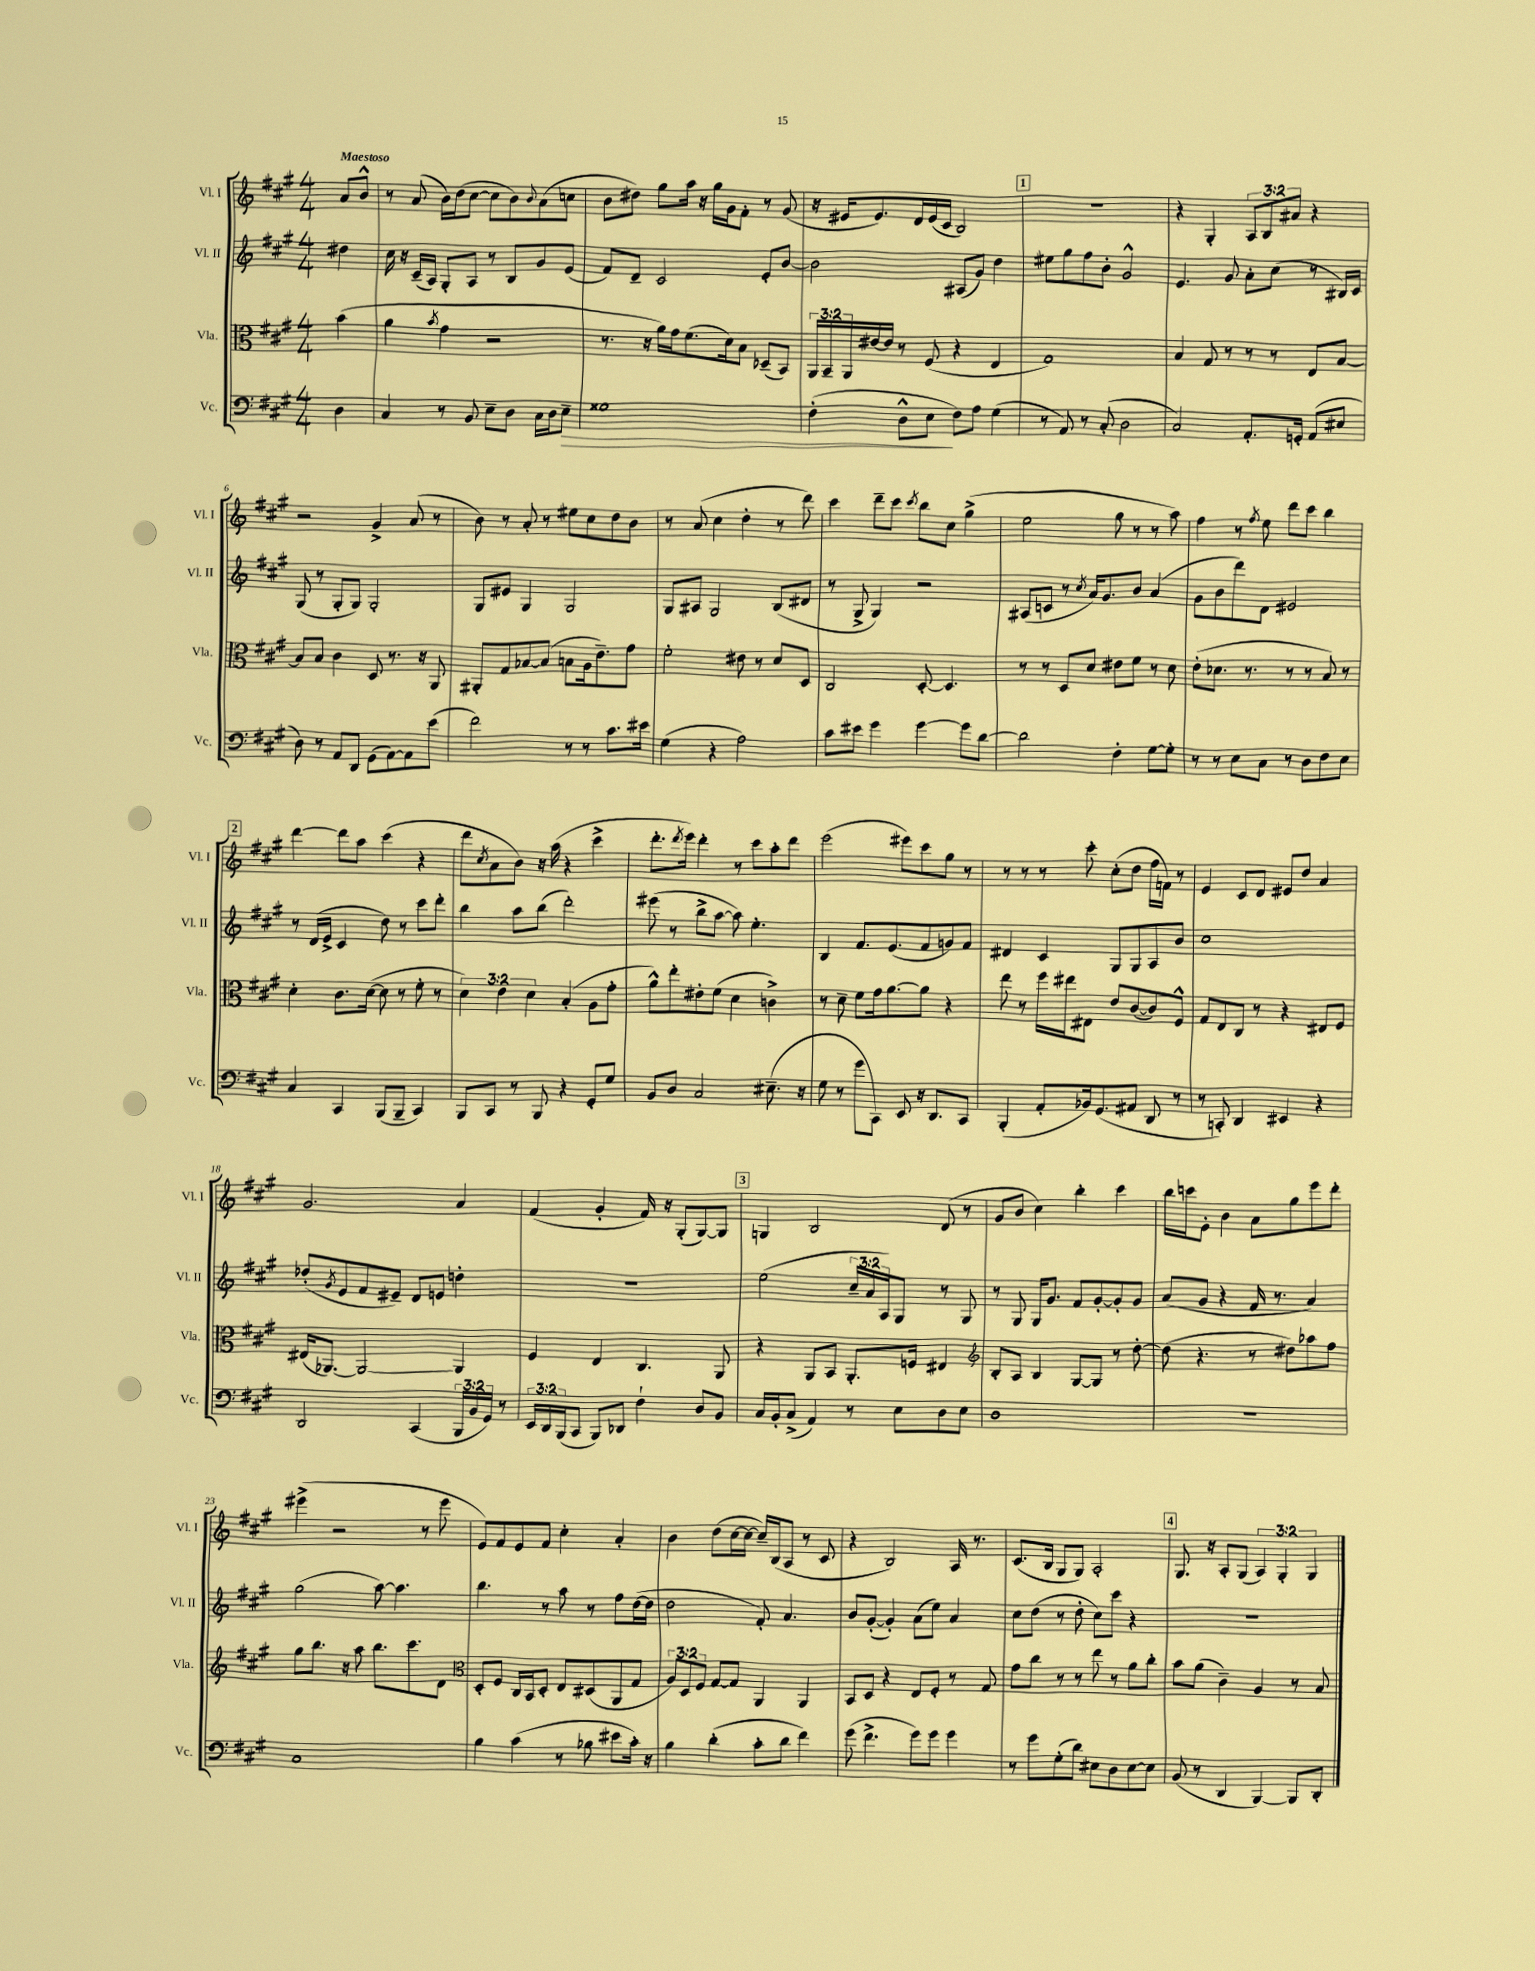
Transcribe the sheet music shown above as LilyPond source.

<<
\new StaffGroup <<
\new Staff = "s0" \with { instrumentName = "Vl. I" shortInstrumentName = "Vl. I" } {
    \clef treble \key a \major \numericTimeSignature \time 4/4 \override Staff.TupletNumber.text = #tuplet-number::calc-fraction-text \partial 4 \tempo "Maestoso"
    a'8 b'8-^ |
    r8 a'8( b'16) d''16( cis''8~ cis''8 b'8) \appoggiatura { b'8 } a'8( c''8 |
    b'8 dis''8) gis''8 a''16 r16 gis''16 gis'16 fis'8-. r8 gis'8( |
    r16 eis'16 eis'8.) d'16 eis'16( cis'16 b2) |
    \mark \markup { \box "1" } R1 |
    r4 gis4-. \tuplet 3/2 { a8 b8 ais'8 } r4 |
    r2 gis'4-> a'8( r8 |
    b'8) r8 a'8-. r8 eis''8 cis''8 d''8 b'8 |
    r8 a'8( cis''4 d''4-. r8 d'''8) |
    cis'''4 d'''8-- cis'''8 \acciaccatura { cis'''8 } b''8 cis''8 gis''4->( |
    e''2 gis''8 r8 r8 a''8) |
    fis''4 r8 \acciaccatura { fis''8 } e''8 d'''8 cis'''8 b''4 |
    \mark \markup { \box "2" } d'''4~ d'''8 a''8 cis'''4( r4 |
    d'''8 \acciaccatura { cis''8 } a'8 b'8) r16 a''16( r4 cis'''4-> |
    d'''8.-. \acciaccatura { d'''8 } e'''16) d'''4-. r8 cis'''8 a''8-. d'''8 |
    e'''2( eis'''8) cis'''8 gis''8 r8 |
    r8 r8 r8 cis'''8-. cis''8-.( d''8 fis''16 f'16) r8 |
    e'4 cis'8 d'8 eis'8 d''8 a'4 |
    gis'2. a'4 |
    fis'4( gis'4-. fis'16) r16 gis8-.( gis8~) gis8 |
    \mark \markup { \box "3" } g4 b2 d'8( r8 |
    gis'8 b'8 cis''4) b''4-. cis'''4 |
    b''16 c'''16 e'8-. b'4 a'8 gis''8 e'''8 d'''8-. |
    eis'''4->( r2 r8 eis'''8 |
    e'8) fis'8 e'8 fis'8 cis''4-. a'4-. |
    b'4 d''8( cis''16~ cis''16~ cis''16--) b16( a8 r8 cis'8 |
    r4 b2) a16 r8. |
    cis'8.( b16 gis8 gis8) a2-. |
    \mark \markup { \box "4" } gis8. r16 a8-. gis8( \tuplet 3/2 { a4) gis4-. gis4 } \bar "|." |
}
\new Staff = "s1" \with { instrumentName = "Vl. II" shortInstrumentName = "Vl. II" } {
    \clef treble \key a \major \numericTimeSignature \time 4/4 \override Staff.TupletNumber.text = #tuplet-number::calc-fraction-text \partial 4
    dis''4 |
    cis''16 r16 cis'16--( a16) gis8-. a8 r8 b8 gis'8 e'8( |
    fis'8) d'8-- cis'2 e'8-. b'8~ |
    b'2 ais8( gis'8) d''4 |
    \mark \markup { \box "1" } eis''8 gis''8 fis''8 b'8-. gis'2-^ |
    e'4. gis'8 a'8-. cis''8( r8 bis16) cis'16 |
    gis8( r8 gis8-. gis8) gis2-. |
    gis8 eis'8 gis4 gis2 |
    gis8 ais8 gis2 b8( dis'8 |
    r8 gis8-> gis4) r2 |
    ais8( c'8 r8 \acciaccatura { cis''8 } a'16) gis'8. b'8 a'4( |
    gis'8 b'8 d'''8) d'8 eis'2 |
    \mark \markup { \box "2" } r8 d'16( e'16-> cis'4 d''8) r8 cis'''8 d'''8-. |
    b''4 a''8 b''8( d'''2-.) |
    eis'''8( r8 b''8-> a''8~ a''8) e''4.-. |
    b4 fis'8. e'8.( fis'8 g'8) fis'8 |
    dis'4 cis'4 gis8 gis8 a8 b'8 |
    cis''1 |
    des''8-.( \acciaccatura { gis'8 } e'8 fis'8 eis'8--) d'8 e'8 d''4-. |
    R1 |
    \mark \markup { \box "3" } e''2( \tuplet 3/2 { cis''16-- a'16 a16) } gis8 r8 gis8 |
    r8 gis8 gis16 gis'8. fis'8 gis'8~-. gis'8-. gis'8 |
    a'8( gis'8 r4 fis'16 r8. a'4) |
    gis''2( a''8~) a''4. |
    b''4. r8 a''8 r8 fis''8 d''16~( d''16 |
    d''2 fis'8-.) a'4. |
    b'8 gis'8~-.( gis'4-.) a'8( e''8) a'4 |
    cis''8 d''8( r8 d''8-. cis''8) cis'''8 r4 |
    \mark \markup { \box "4" } R1 \bar "|." |
}
\new Staff = "s2" \with { instrumentName = "Vla." shortInstrumentName = "Vla." } {
    \clef alto \key a \major \numericTimeSignature \time 4/4 \override Staff.TupletNumber.text = #tuplet-number::calc-fraction-text \partial 4
    b'4( |
    a'4 \acciaccatura { b'8 } gis'4 r2 |
    r8. r16 a'16) gis'16 fis'8.( d'16) b8 des8--( b,8) |
    \tuplet 3/2 { a,16 b,16-- a,16 } eis'16~ eis'16 r8 fis8( r4 e4 |
    \mark \markup { \box "1" } gis1) |
    b4 gis8 r8 r8 r8 e8 b8~ |
    b8 b8 cis'4 d8 r8. r16 a,8 |
    ais,8-. gis8 bes8~ bes8( b8 a16 e'8.--) gis'8 |
    fis'2-. eis'8 r8 d'8 d8 |
    cis2 d8~-. d4. |
    r8 r8 d8 d'8 eis'8 fis'8 r8 d'8 |
    e'8-.( des'8. r8. r8 r8 b8) r8 |
    \mark \markup { \box "2" } d'4-. cis'8. d'16~( d'8 r8 fis'8-. r8 |
    \tuplet 3/2 { d'4) e'4 d'4 } b4-.( a8 gis'8-. |
    a'8-^) e''8-. eis'8-. fis'8( d'4 c'4->) |
    r8 d'8-- fis'8 gis'16 a'8.~ a'8 r4 |
    e''8 r8 fis''16 eis''16 eis8 e'8 cis'8~( cis'8) fis8-^ |
    gis8 e8 cis8 r8 r4 eis8 fis8 |
    eis16( aes,8.~) aes,2~ aes,4 |
    fis4 e4 cis4. a,8 |
    \mark \markup { \box "3" } r4 a,8 b,8 a,8.-. f16 eis4 |
    \clef treble b8-. a8 b4 gis8~ gis8 r8 d''8~-. |
    d''8( r4. r8 dis''8) aes''8 fis''8 |
    gis''8 b''8. r16 a''8 b''8. cis'''8. d'8 |
    \clef alto d8-. fis8 cis16 b,16 d8-. e8 dis8( a,8 gis8 |
    \tuplet 3/2 { a8) d8 fis8 } gis8~ gis8 a,4 a,4 |
    b,8 d8 r4 e8 fis8-. r8 gis8 |
    gis'8 cis''8 r8 r8 e''8 r8 a'8 cis''8-. |
    \mark \markup { \box "4" } b'8 a'8( cis'4--) a4 r8 b8 \bar "|." |
}
\new Staff = "s3" \with { instrumentName = "Vc." shortInstrumentName = "Vc." } {
    \clef bass \key a \major \numericTimeSignature \time 4/4 \override Staff.TupletNumber.text = #tuplet-number::calc-fraction-text \partial 4
    d4 |
    cis4 r8 b,8 e8-- d8 cis16 d16 e8--\> |
    gisis1 |
    fis4-.( d8-^ e8\! fis8) a8 gis4( |
    \mark \markup { \box "1" } r8 a,8) r8 cis8-.( d2 |
    cis2) a,8.-. g,16-. a,8( eis8 |
    d8) r8 a,8 d,8 gis,8( a,8~) a,8 e'8( |
    fis'2) r8 r8 cis'8. eis'16 |
    gis4( r4 a2) |
    cis'8 eis'8 gis'4 gis'4~ gis'8 d'8~ |
    d'2 fis4-. gis8~ gis8-. |
    r8 r8 e8 cis8 r8 d8 fis8 e8 |
    \mark \markup { \box "2" } cis4 cis,4 b,,8( b,,8-- cis,4) |
    b,,8 cis,8 r8 b,,8 r4 gis,8-. gis8 |
    b,8 d8 cis2 eis8.--( r16 |
    gis8 r8 gis'8 cis,8) e,8 r16 d,8. cis,8 |
    b,,4-.( a,8-. bes,16) gis,8.( ais,8 d,8 r8 |
    r8 c,8-.) d,4 eis,4 r4 |
    d,2 cis,4( \tuplet 3/2 { b,,16 b,16 gis,16) } r8 |
    \tuplet 3/2 { e,16 d,16 b,,16( } cis,8 b,,8) des,8 fis4-! d8 b,8 |
    \mark \markup { \box "3" } cis16 b,16-. cis8->( a,4) r8 e8 d8 e8 |
    d1 |
    r1 |
    cis1 |
    b4 cis'4( r8 bes8 eis'8 cis'16-.) r16 |
    b4 d'4-.( cis'8-. d'8 fis'4) |
    gis'8( fis'4.-> gis'8) gis'8 gis'4 |
    r8 gis'8 gis8-.( d'8) eis8 d8 eis8~ eis8 |
    \mark \markup { \box "4" } b,8( r8 d,4 b,,4~) b,,8 d,8-. \bar "|." |
}
>>
>>
